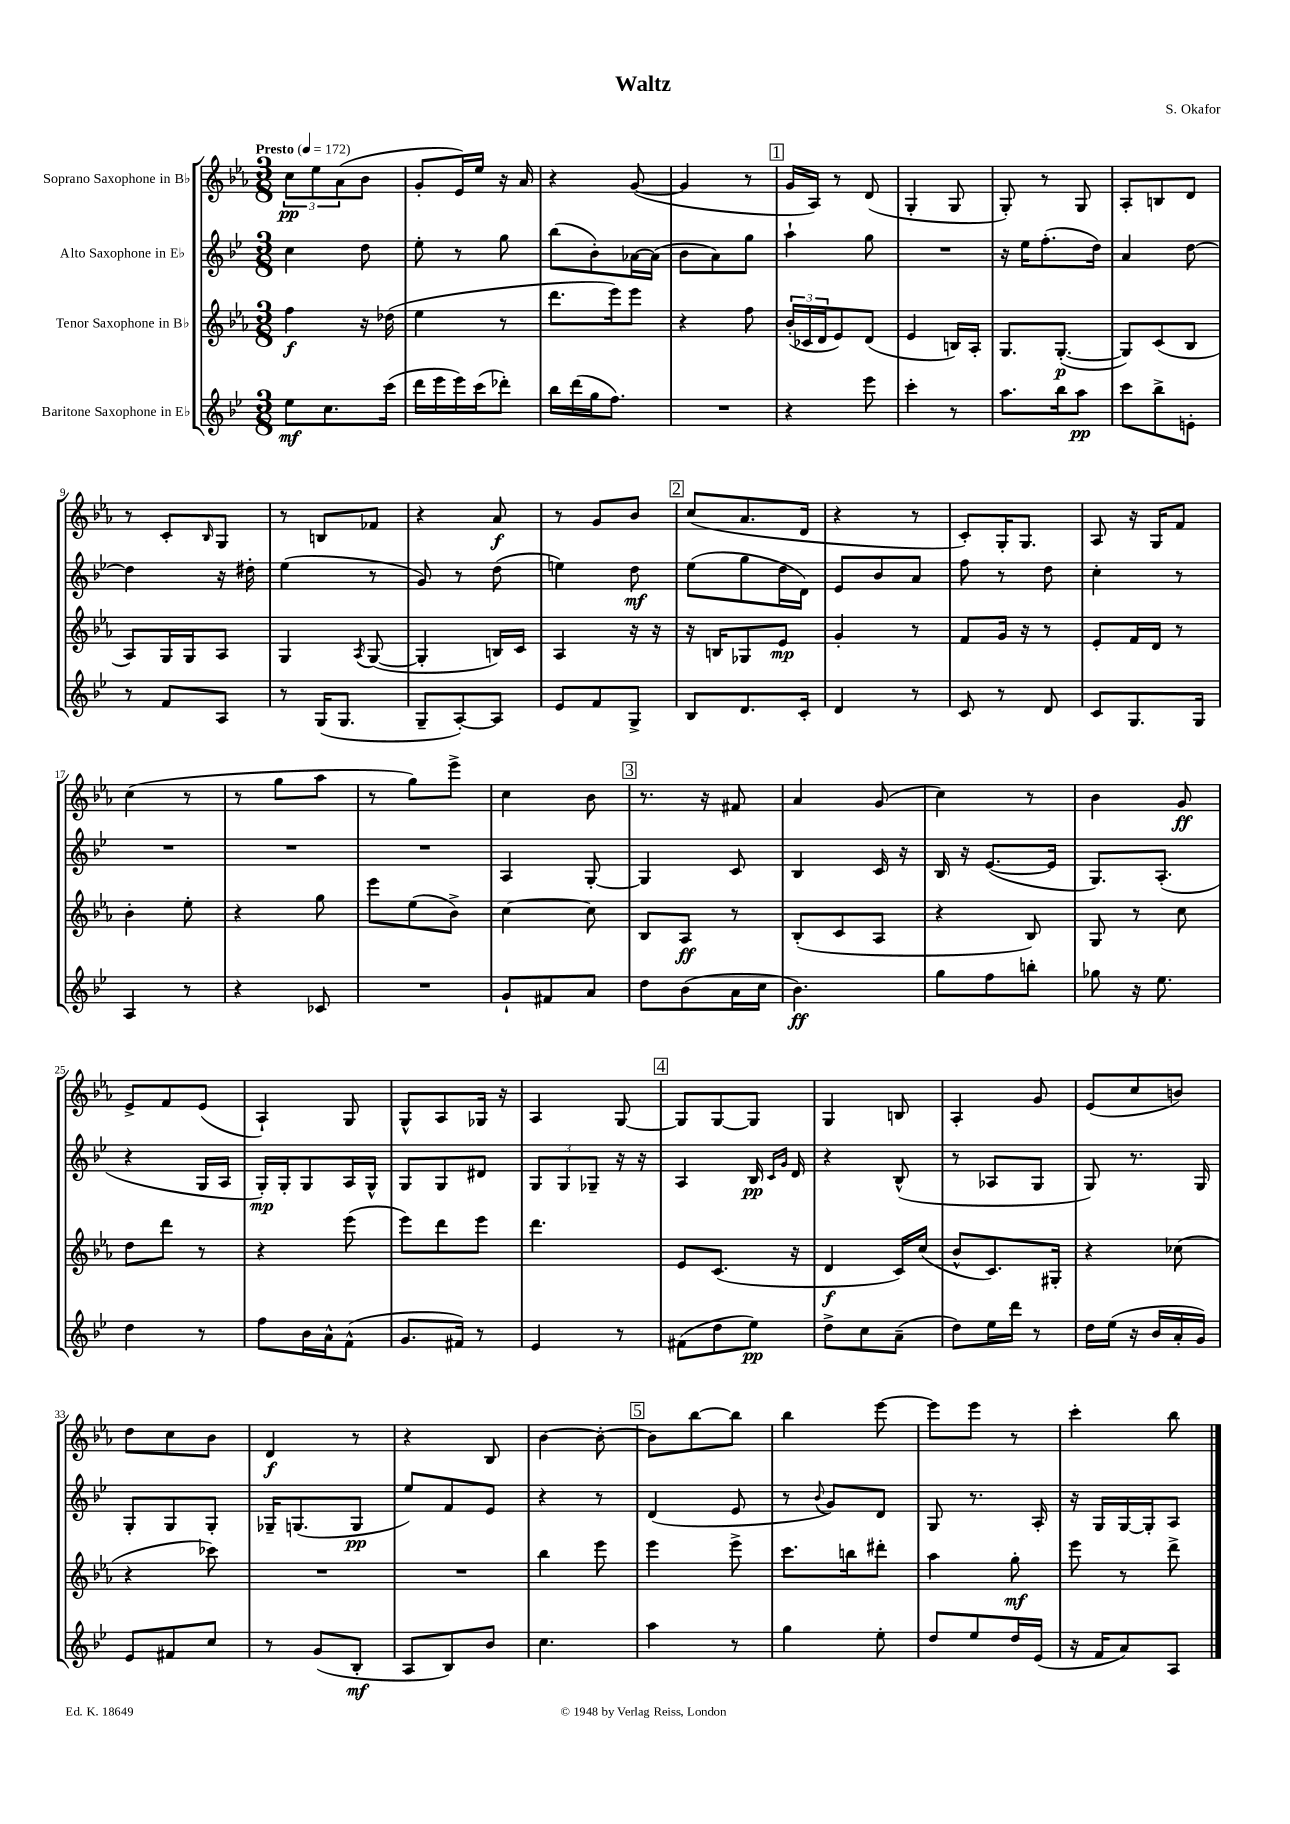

**kern	**dynam	**kern	**dynam	**kern	**dynam	**kern	**dynam
*part4	*part4	*part3	*part3	*part2	*part2	*part1	*part1
*staff4	*staff4	*staff3	*staff3	*staff2	*staff2	*staff1	*staff1
*I"Baritone Saxophone in E♭	*	*I"Tenor Saxophone in B♭	*	*I"Alto Saxophone in E♭	*	*I"Soprano Saxophone in B♭	*
*clefG2	*	*clefG2	*	*clefG2	*	*clefG2	*
*k[b-e-]	*	*k[b-e-a-]	*	*k[b-e-]	*	*k[b-e-a-]	*
*M3/8	*	*M3/8	*	*M3/8	*	*M3/8	*
*MM172	*	*MM172	*	*MM172	*	*MM172	*
=1	=1	=1	=1	=1	=1	=1	=1
!	!	!	!	!	!	!LO:TX:a:B:t=Presto	!
8ee-\L	mf	4ff\	f	4cc\	.	12cc\L	pp
.	.	.	.	.	.	12ee-\	.
8.cc\	.	.	.	.	.	.	.
.	.	.	.	.	.	(12a-\	.
.	.	16r	.	8dd\	.	8b-\J	.
(16ccc\Jk	.	(16dd-X\	.	.	.	.	.
=2	=2	=2	=2	=2	=2	=2	=2
16ddd\LL	.	4ee-\	.	8ee-'\	.	8g'/L	.
16eee-\	.	.	.	.	.	.	.
16eee-\)	.	.	.	8r	.	16e-/L)	.
(16ccc\J	.	.	.	.	.	16ee-/JJ	.
8ddd-X'\J)	.	8r	.	8gg\	.	16r	.
.	.	.	.	.	.	16a-/	.
=3	=3	=3	=3	=3	=3	=3	=3
16bb-\LL	.	8.ddd\L	.	(8bb-\L	.	4r	.
(16ddd\	.	.	.	.	.	.	.
16gg\J	.	.	.	8b-'\)	.	.	.
8.ff\J)	.	16eee-\k)	.	.	.	.	.
.	.	8eee-\J	.	[16a-X\L	.	([8g/	.
.	.	.	.	(16a-\JJ]	.	.	.
=4	=4	=4	=4	=4	=4	=4	=4
4.r	.	4r	.	8b-\L	.	4g/]	.
.	.	.	.	8a\)	.	.	.
.	.	8ff\	.	8gg\J	.	8r	.
!!LO:REH:place=s1:t=1
=5	=5	=5	=5	=5	=5	=5	=5
4r	.	(24b-'/LL	.	4aa`\	.	16g/LL	.
.	.	24c-X/	.	.	.	.	.
.	.	.	.	.	.	16A-/JJ)	.
.	.	24d/J	.	.	.	.	.
.	.	8e-/)	.	.	.	8r	.
8eee-\	.	(8d/J	.	8gg\	.	(8d/	.
=6	=6	=6	=6	=6	=6	=6	=6
4ccc'\	.	4e-/	.	4.r	.	4G'/	.
8r	.	16Bn/LL)	.	.	.	8G/	.
.	.	16A-'/JJ	.	.	.	.	.
=7	=7	=7	=7	=7	=7	=7	=7
8.aa\L	.	8.G/L	.	16r	.	8G'/)	.
.	.	.	.	16ee-\KL	.	.	.
.	.	.	.	(8.ff'\	.	8r	.
16bb-\k	.	([8.G'/J	p	.	.	.	.
8aa\J	pp	.	.	.	.	8G/	.
.	.	.	.	16dd\Jk)	.	.	.
=8	=8	=8	=8	=8	=8	=8	=8
8ccc\L	.	8G/L])	.	4a/	.	8A-'/L	.
8bb-^\	.	(8c/	.	.	.	8Bn/	.
8en'\J	.	8B-/J	.	[8dd\	.	8d/J	.
!!LO:LB:g=z
=9	=9	=9	=9	=9	=9	=9	=9
8r	.	8A-/L)	.	4dd\]	.	8r	.
8f/L	.	16G/L	.	.	.	8c'/L	.
.	.	16G/J	.	.	.	.	.
.	.	.	.	.	.	16qqB-/	.
8A/J	.	8A-/J	.	16r	.	8G/J	.
.	.	.	.	16dd#X'\	.	.	.
=10	=10	=10	=10	=10	=10	=10	=10
8r	.	4G/	.	(4ee-\	.	8r	.
(16G/KL	.	.	.	.	.	8Bn/L	.
8.G/J	.	.	.	.	.	.	.
.	.	8qA-/	.	.	.	.	.
.	.	([8G/	.	8r	.	8f-X/J	.
=11	=11	=11	=11	=11	=11	=11	=11
8G~/L	.	4G'/]	.	8g/)	.	4r	.
[8A'/)	.	.	.	8r	.	.	.
8A/J]	.	16Bn/LL)	.	(8dd\	.	8a-/	f
.	.	16c/JJ	.	.	.	.	.
=12	=12	=12	=12	=12	=12	=12	=12
8e-/L	.	4A-/	.	4een\)	.	8r	.
8f/	.	.	.	.	.	8g/L	.
8G^/J	.	16r	.	8dd\	mf	8b-/J	.
.	.	16r	.	.	.	.	.
!!LO:REH:place=s1:t=2
=13	=13	=13	=13	=13	=13	=13	=13
8B-/L	.	16r	.	(8ee-\L	.	(8cc/L	.
.	.	16Bn/KL	.	.	.	.	.
8.d/	.	8G-X/	.	8gg\	.	8.a-/	.
.	.	8e-/J	mp	16dd\L	.	.	.
16c'/Jk	.	.	.	16d\JJ)	.	16d/Jk	.
=14	=14	=14	=14	=14	=14	=14	=14
4d/	.	4g'/	.	8e-/L	.	4r	.
.	.	.	.	8b-/	.	.	.
8r	.	8r	.	8a/J	.	8r	.
=15	=15	=15	=15	=15	=15	=15	=15
8c/	.	8f/L	.	8ff\	.	8c'/L)	.
8r	.	16g/Jk	.	8r	.	16G'/K	.
.	.	16r	.	.	.	8.G/J	.
8d/	.	8r	.	8dd\	.	.	.
=16	=16	=16	=16	=16	=16	=16	=16
8c/L	.	8e-'/L	.	4cc'\	.	8A-/	.
8.G/	.	16f/L	.	.	.	16r	.
.	.	16d/JJ	.	.	.	16G/KL	.
.	.	8r	.	8r	.	8f/J	.
16G/Jk	.	.	.	.	.	.	.
!!LO:LB:g=z
=17	=17	=17	=17	=17	=17	=17	=17
4A/	.	4b-'\	.	4.r	.	(4cc\	.
8r	.	8ee-'\	.	.	.	8r	.
=18	=18	=18	=18	=18	=18	=18	=18
4r	.	4r	.	4.r	.	8r	.
.	.	.	.	.	.	8gg\L	.
8c-X/	.	8gg\	.	.	.	8aa-\J	.
=19	=19	=19	=19	=19	=19	=19	=19
4.r	.	8eee-\L	.	4.r	.	8r	.
.	.	(8ee-\	.	.	.	8gg\L)	.
.	.	8b-^\J)	.	.	.	8eee-^\J	.
=20	=20	=20	=20	=20	=20	=20	=20
8g`/L	.	[4cc\	.	4A/	.	4cc\	.
8f#X/	.	.	.	.	.	.	.
8a/J	.	8cc\]	.	[8G'/	.	8b-\	.
!!LO:REH:place=s1:t=3
=21	=21	=21	=21	=21	=21	=21	=21
8dd\L	.	8B-/L	.	4G/]	.	8.r	.
(8b-\	.	8A-/J	ff	.	.	.	.
.	.	.	.	.	.	16r	.
16a\L	.	8r	.	8c/	.	8f#X/	.
16cc\JJ	.	.	.	.	.	.	.
=22	=22	=22	=22	=22	=22	=22	=22
4.b-\)	ff	(8B-'/L	.	4B-/	.	4a-/	.
.	.	8c/	.	.	.	.	.
.	.	8A-/J	.	16c/	.	(8g/	.
.	.	.	.	16r	.	.	.
=23	=23	=23	=23	=23	=23	=23	=23
8gg\L	.	4r	.	16B-/	.	4cc\)	.
.	.	.	.	16r	.	.	.
8ff\	.	.	.	([8.e-/L	.	.	.
8bbn'\J	.	8B-/)	.	.	.	8r	.
.	.	.	.	16e-/Jk]	.	.	.
=24	=24	=24	=24	=24	=24	=24	=24
8gg-X\	.	8G/	.	8.G/L)	.	4b-\	.
16r	.	8r	.	.	.	.	.
8.ee-\	.	.	.	(8.A'/J	.	.	.
.	.	8cc\	.	.	.	8g/	ff
!!LO:LB:g=z
=25	=25	=25	=25	=25	=25	=25	=25
4dd\	.	8dd\L	.	4r	.	8e-^/L	.
.	.	8ddd\J	.	.	.	8f/	.
8r	.	8r	.	16G/LL	.	(8e-/J	.
.	.	.	.	16A/JJ	.	.	.
=26	=26	=26	=26	=26	=26	=26	=26
8ff\L	.	4r	.	16G'/LL)	mp	4A-`/)	.
.	.	.	.	16G'/J	.	.	.
16b-\L	.	.	.	8G/	.	.	.
16a^^\J	.	.	.	.	.	.	.
(8f^^\J	.	(8eee-\	.	16A/L	.	8G/	.
.	.	.	.	16G^^/JJ	.	.	.
=27	=27	=27	=27	=27	=27	=27	=27
8.g/L	.	8eee-\L)	.	8G/L	.	8G^^/L	.
.	.	8ddd\	.	8G/	.	8A-/	.
16f#X/Jk)	.	.	.	.	.	.	.
8r	.	8eee-\J	.	8d#X/J	.	16G-X/Jk	.
.	.	.	.	.	.	16r	.
=28	=28	=28	=28	=28	=28	=28	=28
4e-/	.	4.ddd\	.	12G/L	.	4A-/	.
.	.	.	.	12G/	.	.	.
.	.	.	.	12G-X~/J	.	.	.
8r	.	.	.	16r	.	[8G/	.
.	.	.	.	16r	.	.	.
!!LO:REH:place=s1:t=4
=29	=29	=29	=29	=29	=29	=29	=29
(8f#X\L	.	8e-/L	.	4A/	.	8G/L]	.
8dd\	.	(8.c/J	.	.	.	[8G/	.
8ee-\J)	pp	.	.	16B-/	pp	8G/J]	.
.	.	.	.	16qqc/LL	.	.	.
.	.	.	.	16qqg/JJ	.	.	.
.	.	16r	.	16d/	.	.	.
=30	=30	=30	=30	=30	=30	=30	=30
8dd^\L	.	4d/	f	4r	.	4G/	.
8cc\	.	.	.	.	.	.	.
(8a~\J	.	16c/LL)	.	(8B-^^/	.	8Bn/	.
.	.	(16cc/JJ	.	.	.	.	.
=31	=31	=31	=31	=31	=31	=31	=31
8dd\L)	.	8b-^^/L	.	8r	.	4A-'/	.
16ee-\L	.	8.c/)	.	8A-X/L	.	.	.
16ddd\JJ	.	.	.	.	.	.	.
8r	.	.	.	8G/J	.	8g/	.
.	.	16G#X'/Jk	.	.	.	.	.
=32	=32	=32	=32	=32	=32	=32	=32
16dd\LL	.	4r	.	8G/)	.	(8e-/L	.
(16ee-\JJ	.	.	.	.	.	.	.
16r	.	.	.	8.r	.	8cc/	.
16b-/LL	.	.	.	.	.	.	.
16a'/	.	(8cc-X\	.	.	.	8bn/J)	.
16g/JJ)	.	.	.	16G/	.	.	.
!!LO:LB:g=z
=33	=33	=33	=33	=33	=33	=33	=33
8e-/L	.	4r	.	8G'/L	.	8dd\L	.
8f#X/	.	.	.	8G/	.	8cc\	.
8cc/J	.	8ccc-X\)	.	8G'/J	.	8b-\J	.
=34	=34	=34	=34	=34	=34	=34	=34
8r	.	4.r	.	16G-X~/KL	.	4d/	f
.	.	.	.	(8.Gn/	.	.	.
(8g/L	.	.	.	.	.	.	.
8B-'/J	mf	.	.	8G/J	pp	8r	.
=35	=35	=35	=35	=35	=35	=35	=35
8A/L	.	4.r	.	8ee-/L)	.	4r	.
8B-/)	.	.	.	8f/	.	.	.
8b-/J	.	.	.	8e-/J	.	8B-/	.
=36	=36	=36	=36	=36	=36	=36	=36
4.cc\	.	4bb-\	.	4r	.	[4b-\	.
.	.	8eee-\	.	8r	.	8b-'\_	.
!!LO:REH:place=s1:t=5
=37	=37	=37	=37	=37	=37	=37	=37
4aa\	.	4eee-\	.	(4d/	.	8b-\L]	.
.	.	.	.	.	.	[8bb-\	.
8r	.	8eee-^\	.	8e-/	.	8bb-\J]	.
=38	=38	=38	=38	=38	=38	=38	=38
4gg\	.	8.ccc\L	.	8r	.	4bb-\	.
.	.	.	.	8qqb-/	.	.	.
.	.	.	.	8g/L)	.	.	.
.	.	16bbn\k	.	.	.	.	.
8ee-'\	.	8ddd#X'\J	.	8d/J	.	[8eee-\	.
=39	=39	=39	=39	=39	=39	=39	=39
8dd/L	.	4aa-\	.	8G/	.	8eee-\L]	.
8ee-/	.	.	.	8.r	.	8eee-\J	.
16dd/L	.	8gg'\	mf	.	.	8r	.
(16e-/JJ	.	.	.	16A'/	.	.	.
=40	=40	=40	=40	=40	=40	=40	=40
16r	.	8eee-\	.	16r	.	4ccc'\	.
16f/KL	.	.	.	16G/LL	.	.	.
8a/)	.	8r	.	[16G/	.	.	.
.	.	.	.	16G'/J]	.	.	.
8A/J	.	8ddd^\	.	8A/J	.	8bb-\	.
==	==	==	==	==	==	==	==
*-	*-	*-	*-	*-	*-	*-	*-
